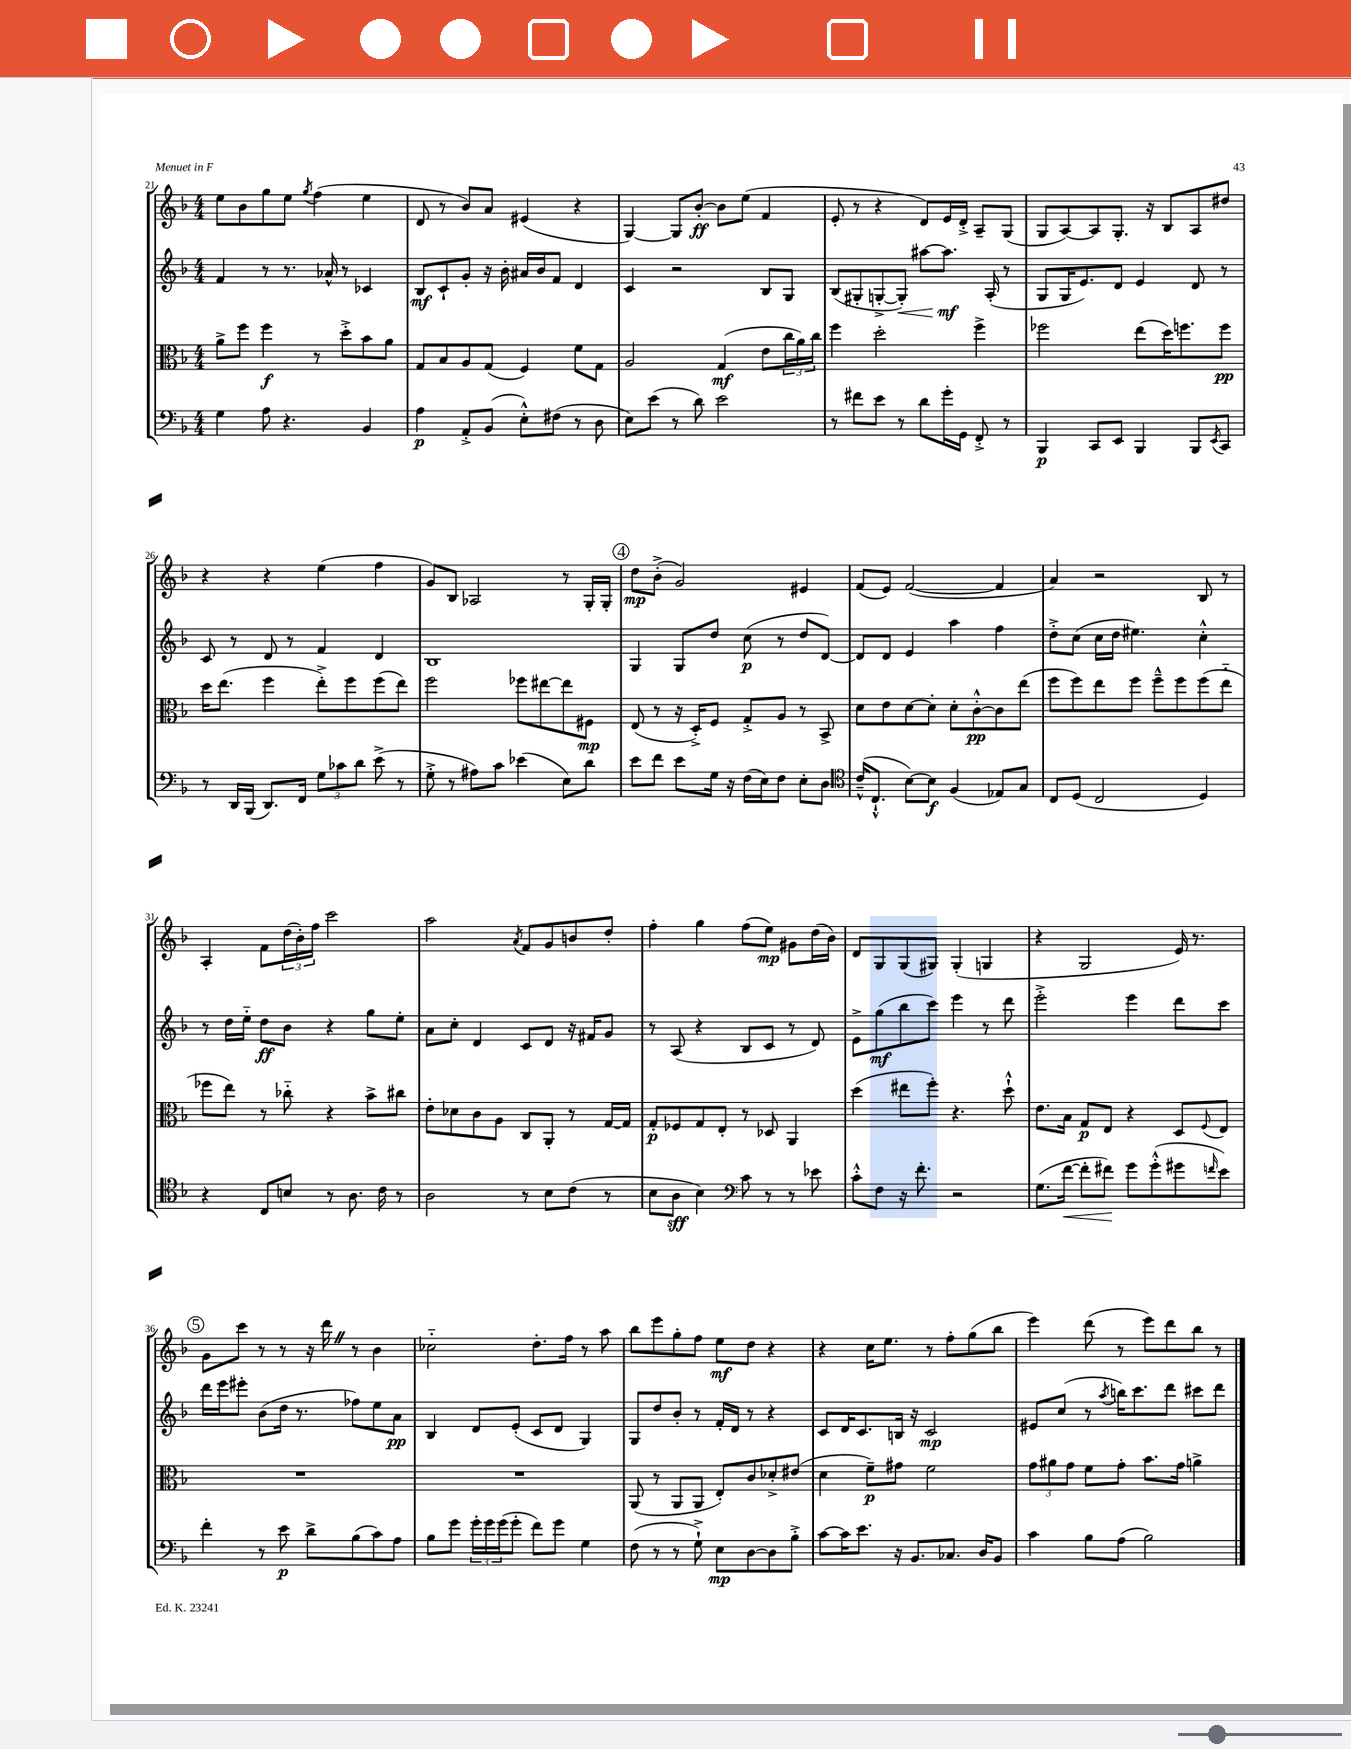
<<
\new StaffGroup <<
\new Staff = "s0" {
    \clef treble \key f \major \numericTimeSignature \time 4/4
    e''8 bes'8 g''8 e''8 \acciaccatura { g''8 } f''4( e''4 |
    d'8 r8 bes'8) a'8 eis'4( r4 |
    g4~) g8 bes'8~-.\ff bes'8 e''8( f'4 |
    e'8-. r8 r4 d'8) e'16 d'16-.-> a8-- g8( |
    g8 a8~) a8 g8.-. r16 bes8 a8 dis''8 |
    r4 r4 e''4( f''4 |
    g'8) bes8 aes2 r8 g16-. g16-. |
    \mark \markup { \circle "4" } d''8\mp bes'8-.->( g'2) eis'4 |
    f'8( e'8) f'2~( f'4 |
    a'4) r2 bes8 r8 |
    a4-. f'8 \tuplet 3/2 { d''16( bes'16-.) f''16 } c'''2 |
    a''2 \acciaccatura { a'8 } f'8 g'8 b'8 d''8-. |
    f''4-. g''4 f''8( e''8\mp) gis'8 d''16( bes'16) |
    d'8 g8 g8( gis8) gis4-.( g4 |
    r4 g2 e'16) r8. |
    \mark \markup { \circle "5" } g'8 c'''8 r8 r8 r16 d'''16 \once \override BreathingSign.text = \markup { \musicglyph "scripts.caesura.straight" } \breathe r8 bes'4 |
    ces''2-_ d''8.-. f''16 r8 a''8 |
    bes''8 e'''8 g''8-. f''8 e''8\mf d''8 r4 |
    r4 c''16 e''8. r8 f''8-. g''8( bes''8 |
    e'''4) d'''8( r8 e'''8) d'''8 bes''8 r8 \bar "|." |
}
\new Staff = "s1" {
    \clef treble \key f \major \numericTimeSignature \time 4/4
    f'4 r8 r8. aes'16-^ r8 ces'4 |
    bes8\mf c'8-! g'8-. r16 bes'16-. ais'16 bes'16 f'8 d'4 |
    c'4 r2 bes8 g8 |
    bes8( gis8-. g8~-.-> g8-.\<) ais''8~ ais''8.\mf\! a16-.( r8 |
    g8 g16 e'8.) d'8 e'4 d'8 r8 |
    c'8 r8 d'8 r8 f'4 d'4 |
    bes1 |
    \mark \markup { \circle "4" } g4 g8 d''8 c''8\p( r8 d''8 d'8~) |
    d'8 d'8 e'4 a''4 f''4 |
    d''8-.-> c''8( c''16 d''16 eis''4.) c''4-.-^ |
    r8 d''16 e''16-_ d''8\ff bes'8 r4 g''8 e''8-. |
    a'8 c''8-. d'4 c'8 d'8 r16 fis'16 g'8 |
    r8 a8( r4 bes8 c'8 r8 d'8) |
    e'8-> g''8\mf( bes''8 c'''8) e'''4 r8 d'''8 |
    e'''2-.-> e'''4 d'''8 c'''8 |
    \mark \markup { \circle "5" } d'''16 e'''16 eis'''8-. bes'8( d''16 r8. fes''8) e''8 a'8\pp |
    bes4 d'8 e'8-.( c'8 d'8 g4) |
    g8 d''8 bes'8-. r8 f'16-. d'16 r8 r4 |
    c'8 d'16 c'8. b16 r16 c'2\mp |
    eis'8 c''8( r8 \acciaccatura { a''8 } b''16) c'''8. d'''8 cis'''8 d'''8 \bar "|." |
}
\new Staff = "s2" {
    \clef alto \key f \major \numericTimeSignature \time 4/4
    a'8-> f''8 f''4\f r8 d''8-.-> bes'8 a'8 |
    g8 bes8 a8 g8( f4) f'8 g8 |
    a2 g4\mf( e'8 \tuplet 3/2 { c''16 a'16) c''16 } |
    f''4 d''2-. f''4-> |
    fes''2 e''8( d''16) f''8. f''8\pp |
    d''16 e''8.( f''4 e''8-.->) f''8 f''8( e''8) |
    f''2 fes''8 eis''8~ eis''8 fis8\mp |
    \mark \markup { \circle "4" } e8( r8 r16 d16-.->) f8 g8-.-> a8 r8 bes,8-> |
    d'8 e'8 d'8~ d'8-. d'8-. c'8~-.-^\pp c'8 e''8( |
    f''8 f''8) e''8 f''8 f''8---^ f''8 f''8( e''8-_ |
    fes''8 e''8) r8 ces''8-_ r4 bes'8-> cis''8 |
    e'8-. des'8 c'8 a8 c8 a,8-. r8 g16~ g16 |
    g8-.\p fes8 g8 e8-. r8 des8 a,4 |
    d''4( eis''8 f''8-.) r4. d''8-!-^ |
    e'8. bes16 g8\p e8 r4 d8 \appoggiatura { f8 } e8 |
    \mark \markup { \circle "5" } R1 |
    R1 |
    a,8( r8 a,8 a,8 e8-.) c'8 des'8-.-> eis'8( |
    d'4 f'8--\p) gis'8 f'2 |
    \tuplet 3/2 { g'8 ais'8 g'8 } f'8 g'8-. bes'8. g'16 a'4-> \bar "|." |
}
\new Staff = "s3" {
    \clef bass \key f \major \numericTimeSignature \time 4/4
    g4 a8 r4. bes,4 |
    a4\p a,8-.-> bes,8( e8-.-^) fis8( r8 d8 |
    e8) e'8( r8 d'8) e'2 |
    r8 fis'8 e'8 r8 d'8 g'16-. g,16 f,8-.-> r8 |
    bes,,4\p c,8 e,8 bes,,4 bes,,8 \acciaccatura { e,8 } c,8 |
    r8 d,16 bes,,16( d,8.) f,16 \tuplet 3/2 { g8 ces'8 d'8 } e'8->( r8 |
    g8-.-> r8 ais8) c'8 ees'4( e8) d'8 |
    \mark \markup { \circle "4" } e'8 f'8 e'8 g16 r16 f16( e16) f8 e8-. d8 |
    \clef tenor c'16---^( c8.-!-^ bes8~) bes8\f f4( ees8) g8 |
    c8 d8( c2 d4) |
    r4 c8 b8 r8 a8. c'16 r8 |
    a2 r8 bes8 c'8( r8 |
    bes8 a8\sff bes4) \clef bass c'8 r8 r8 ees'8 |
    c'8-.-^ f8 r16 f'8.-. r2 |
    g8.( f'16~\< f'8-. fis'8\!) g'8 g'8-.-^( gis'8 \grace { f'16 } e'8) |
    \mark \markup { \circle "5" } f'4-. r8 e'8\p d'8-> bes8( c'8) a8 |
    bes8 g'8 \tuplet 3/2 { g'16-. g'16 g'16( } g'8-. f'8) g'8 g4 |
    f8( r8 r8 g8-!->) e8\mp d8~ d8 bes8-.-> |
    c'8~ c'16 e'8. r16 bes,8. ces8. d16 bes,8 |
    c'4 bes8 a8( bes2) \bar "|." |
}
>>
>>
\layout { \context { \Score currentBarNumber = #21 } }
